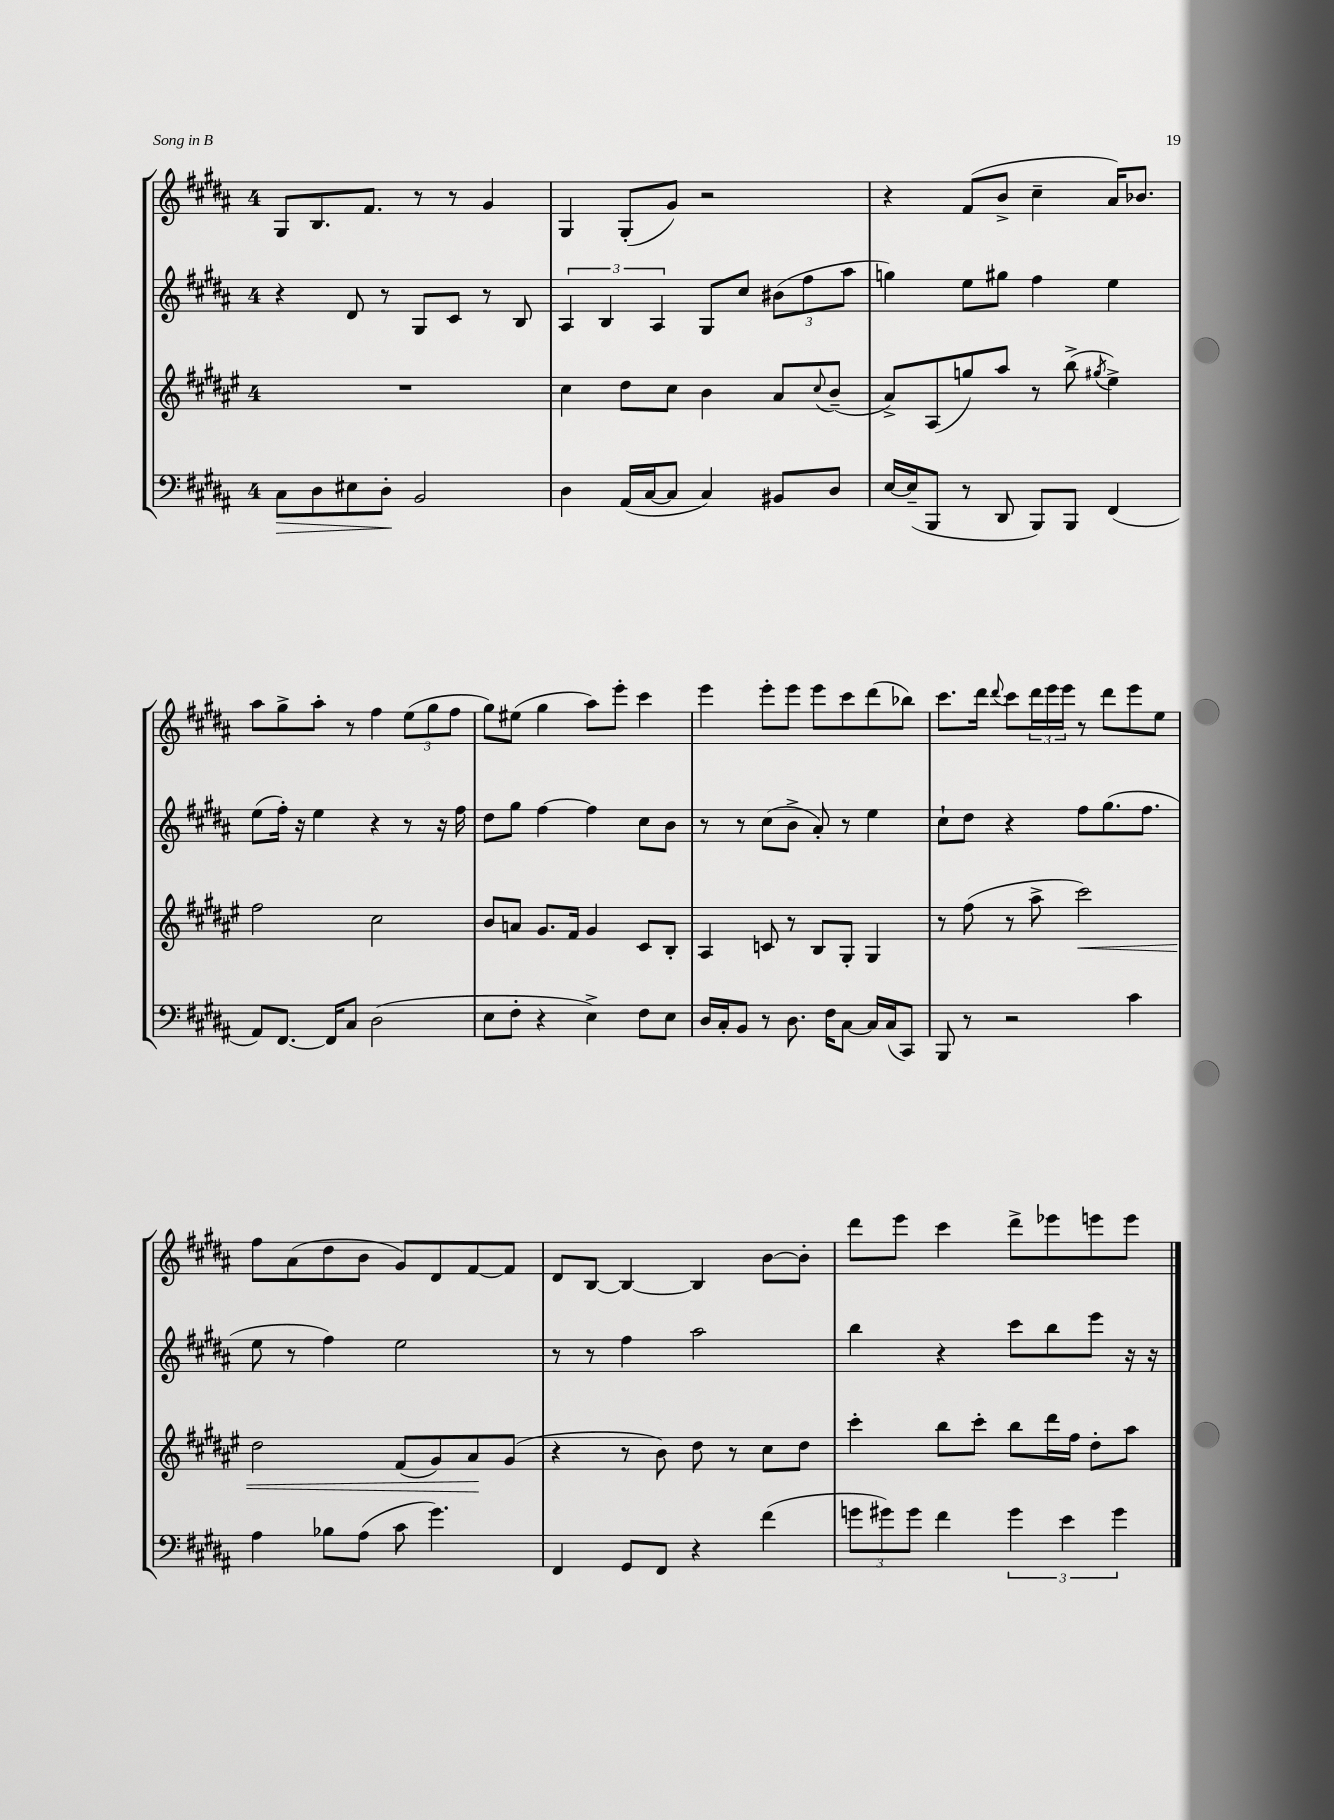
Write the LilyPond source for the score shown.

<<
\new StaffGroup <<
\new Staff = "s0" {
    \clef treble \key b \major \once \override Staff.TimeSignature.style = #'single-digit \time 4/4
    gis8 b8. fis'8. r8 r8 gis'4 |
    gis4 gis8-.( gis'8) r2 |
    r4 fis'8( b'8-> cis''4-- ais'16) bes'8. |
    ais''8 gis''8-> ais''8-. r8 fis''4 \tuplet 3/2 { e''8( gis''8 fis''8 } |
    gis''8) eis''8( gis''4 ais''8) e'''8-. cis'''4 |
    e'''4 e'''8-. e'''8 e'''8 cis'''8 dis'''8( bes''8) |
    cis'''8. dis'''16 \appoggiatura { dis'''8 } cis'''8 \tuplet 3/2 { dis'''16 e'''16 e'''16 } r8 dis'''8 e'''8 e''8 |
    fis''8 ais'8( dis''8 b'8 gis'8) dis'8 fis'8~ fis'8 |
    dis'8 b8~ b4~ b4 b'8~ b'8-. |
    dis'''8 e'''8 cis'''4 dis'''8-> ees'''8 e'''8 e'''8 \bar "|." |
}
\new Staff = "s1" {
    \clef treble \key b \major \once \override Staff.TimeSignature.style = #'single-digit \time 4/4
    r4 dis'8 r8 gis8 cis'8 r8 b8 |
    \tuplet 3/2 { ais4 b4 ais4 } gis8 cis''8 \tuplet 3/2 { bis'8( fis''8 ais''8 } |
    g''4) e''8 gis''8 fis''4 e''4 |
    e''8( fis''16-.) r16 e''4 r4 r8 r16 fis''16 |
    dis''8 gis''8 fis''4~ fis''4 cis''8 b'8 |
    r8 r8 cis''8( b'8-> ais'8-.) r8 e''4 |
    cis''8-! dis''8 r4 fis''8 gis''8.( fis''8. |
    e''8 r8 fis''4) e''2 |
    r8 r8 fis''4 ais''2 |
    b''4 r4 cis'''8 b''8 e'''8 r16 r16 \bar "|." |
}
\new Staff = "s2" {
    \clef treble \key fis \major \once \override Staff.TimeSignature.style = #'single-digit \time 4/4
    R1 |
    cis''4 dis''8 cis''8 b'4 ais'8 \appoggiatura { cis''8 } b'8--( |
    ais'8->) ais8( g''8) ais''8 r8 b''8->( \acciaccatura { gis''8 } eis''4->) |
    fis''2 cis''2 |
    b'8 a'8 gis'8. fis'16 gis'4 cis'8 b8-. |
    ais4 c'8 r8 b8 gis8-. gis4 |
    r8 fis''8( r8 ais''8-> cis'''2\<) |
    dis''2 fis'8( gis'8) ais'8\! gis'8( |
    r4 r8 b'8) dis''8 r8 cis''8 dis''8 |
    cis'''4-. b''8 cis'''8-. b''8 dis'''16 fis''16 dis''8-. ais''8 \bar "|." |
}
\new Staff = "s3" {
    \clef bass \key b \major \once \override Staff.TimeSignature.style = #'single-digit \time 4/4
    cis8\> dis8 eis8 dis8-.\! b,2 |
    dis4 ais,16( cis16~ cis8 cis4) bis,8 dis8 |
    e16~ e16--( b,,8 r8 dis,8 b,,8) b,,8 fis,4( |
    ais,8) fis,8.~ fis,16 cis8 dis2( |
    e8 fis8-. r4 e4->) fis8 e8 |
    dis16 cis16-. b,8 r8 dis8. fis16 cis8~ cis16 cis16( cis,8) |
    b,,8 r8 r2 cis'4 |
    ais4 bes8 ais8( cis'8 gis'4.) |
    fis,4 gis,8 fis,8 r4 fis'4( |
    \tuplet 3/2 { g'8 gis'8) gis'8 } fis'4 \tuplet 3/2 { gis'4 e'4 gis'4 } \bar "|." |
}
>>
>>
\layout { \context { \Score \remove "Bar_number_engraver" } }
